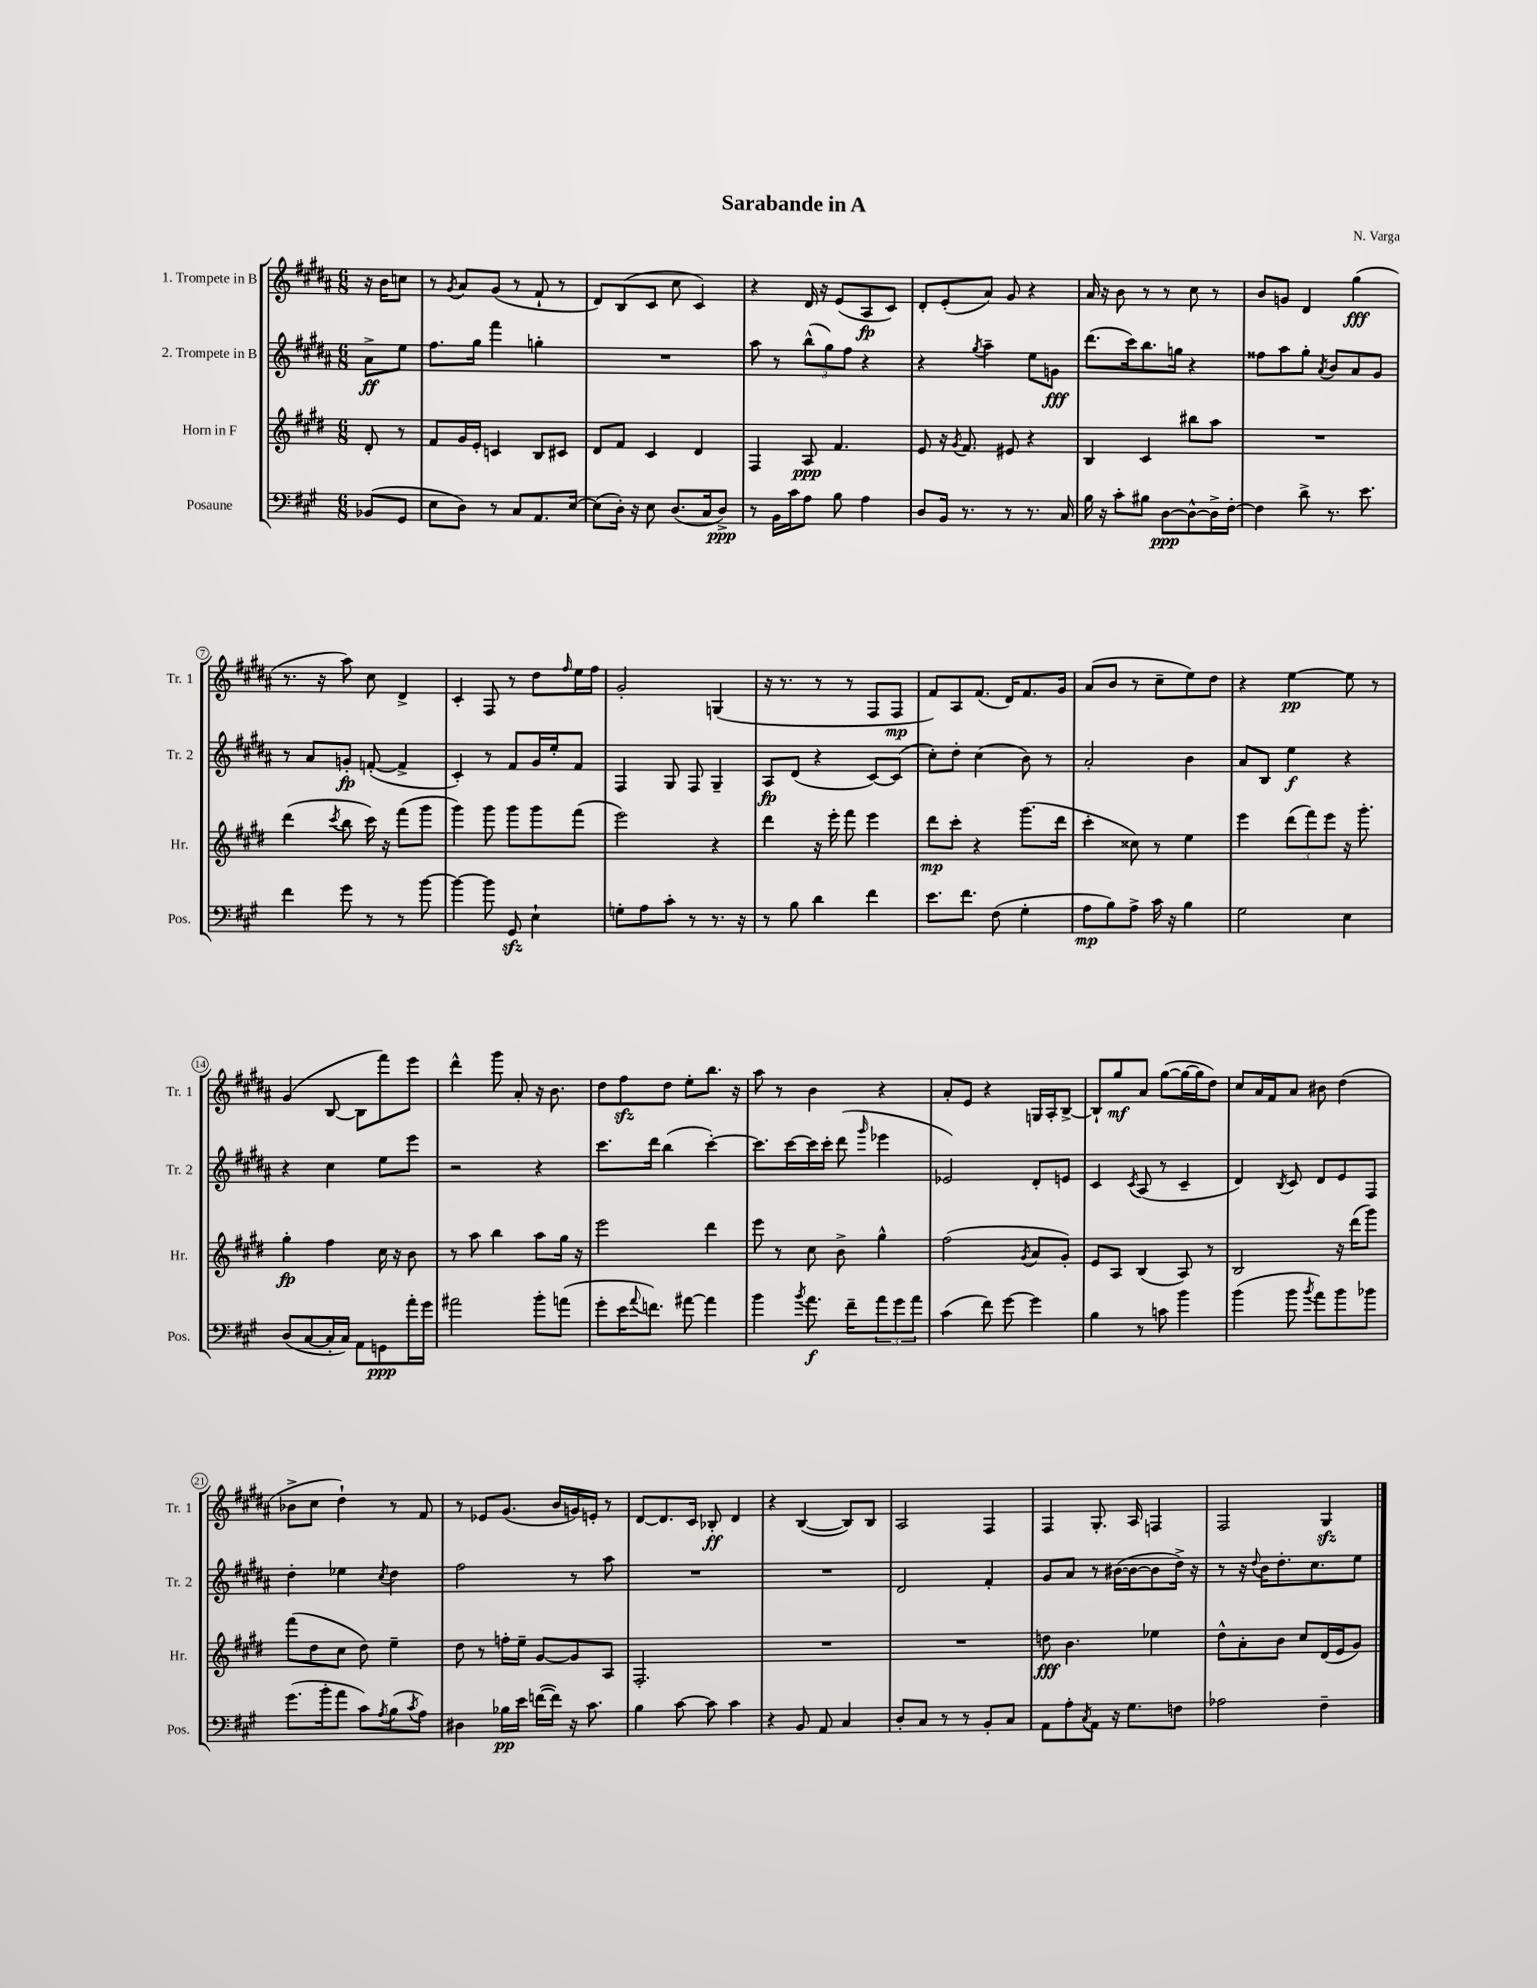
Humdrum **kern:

**kern	**kern	**kern	**kern
*staff4	*staff3	*staff2	*staff1
*clefF4	*clefG2	*clefG2	*clefG2
*k[f#c#g#]	*k[f#c#g#d#]	*k[f#c#g#d#a#]	*k[f#c#g#d#a#]
*M6/8	*M6/8	*M6/8	*M6/8
(8BB-	8d#'	8a#^	16r
.	.	.	16b
8GG#	8r	8ee	8cc
=	=	=	=
8E	8f#	8.ff#	8r
.	.	.	8qg#
8D)	16g#	.	8a#
.	16e'	16gg#	.
8r	4c	4fff#	(8g#
8C#	.	.	8r
8.AA	8B	4gg'	8f#`
.	8c#	.	8r
[16E	.	.	.
=	=	=	=
(8E]	8d#	2.r	8d#)
16D')	8f#	.	(8B
16r	.	.	.
8E	4c#	.	8c#
(8.D	.	.	8cc#
.	4d#	.	4c#)
16C#	.	.	.
8D^)	.	.	.
=	=	=	=
8r	4F#	8aa#	4r
16BB	.	8r	.
16c#	.	.	.
8A	8A	(12bb^^	16d#
.	.	.	16r
.	.	12gg#)	.
8B	4.f#	.	(8e
.	.	12ff#	.
4A	.	4r	8A#
.	.	.	8c#)
=	=	=	=
8D	8e	4r	8d#'
16BB	16r	.	(8e'
.	8qg#	.	.
8.r	8.f#	.	.
.	.	8qgg#	.
.	.	4aa#~	8a#)
8r	8e#	.	8g#
8.r	4r	8ee	4r
.	.	8g	.
16C#	.	.	.
=	=	=	=
16B	4B	(8.ddd#	16a#
16r	.	.	16r
8c#'	.	.	8b
.	.	16ccc#)	.
8B#	4c#	8.bb	8r
[8D	.	.	8r
.	.	16gg	.
8D^^_	8bb#	4r	8cc#
16D^]	8aa	.	8r
[16F#'	.	.	.
=	=	=	=
4F#]	2.r	8ff##	8b
.	.	8aa#	8g
8d^	.	8gg#'	4d#
.	.	8qa#	.
8.r	.	8b	.
.	.	8a#	(4gg#
8.e	.	.	.
.	.	8g#	.
=	=	=	=
4f#	(4ddd#	8r	8.r
.	.	8a#	.
.	.	.	16r
.	8qccc#	.	.
8g#	8bb	8g'	8aa#)
8r	16ccc#)	([8f'	8cc#
.	16r	.	.
8r	(8fff#	4f^]	4d#^
[8b	8ggg#	.	.
=	=	=	=
4b_	4ggg#)	4c#')	4c#'
8b]	8ggg#	8r	8F#
8GG#	8ggg#	8f#	8r
4E`	8ggg#	16g#	8dd#
.	.	16ee'	.
.	.	.	16qqff#
.	(8fff#	8f#	16ee
.	.	.	16ff#
=	=	=	=
8G'	2eee)	4F#	2g#'
8A	.	.	.
8c#'	.	8G#	.
8r	.	8F#	.
8.r	4r	4G#~	(4G
16r	.	.	.
=	=	=	=
8r	4ddd#	8A#	16r
.	.	.	8.r
8B	.	(8d#	.
4d	16r	4r	8r
.	16eee'	.	.
.	8fff#	.	8r
4f#	4eee	[8c#)	8F#
.	.	(8c#]	8F#
=	=	=	=
8.e	8ddd#	8cc#')	8f#)
.	8ccc#'	8dd#'	8A#
8.f#	.	.	.
.	4r	(4cc#	(8.f#
(8F#	.	.	.
.	.	.	16d#)
4G#'	(8.ggg#	8b)	8.f#
.	.	8r	.
.	16ddd#	.	16g#
=	=	=	=
8A	4ccc#'	2a#'	(8a#
8B)	.	.	8b
8A^	8cc##)	.	8r
16c#	8r	.	8cc#~
16r	.	.	.
4B	4ee	4b	8ee)
.	.	.	8dd#
=	=	=	=
2G#	4eee	8a#	4r
.	.	8B	.
.	(12ddd#	4ee	[4ee
.	12fff#)	.	.
.	12eee	.	.
4E	16r	4r	8ee]
.	8.ggg#'	.	.
.	.	.	8r
=	=	=	=
(8D	4gg#'	4r	(4g#
[8C#	.	.	.
16C#']	4ff#	4cc#	[8B
16C#)	.	.	.
8AA	.	.	8B]
8GG	16cc#	8ee	8fff#)
.	16r	.	.
16a'	8b	8eee	8eee
16g#	.	.	.
=	=	=	=
2a#	8r	2r	4ddd#^^
.	8aa	.	.
.	4bb	.	8ggg#
.	.	.	8a#'
8b'	8aa	4r	16r
.	.	.	8.b
(8a	16gg#	.	.
.	16r	.	.
=	=	=	=
8g#'	2eee	8.ccc#	8dd#
16e	.	.	8ff#
8qqa	.	.	.
8.f)	.	16ddd#	.
.	.	(4bb	8dd#
[8a#	.	.	8ee'
4a#]	4ddd#	[4ccc#')	8.bb
.	.	.	16r
=	=	=	=
4b	8eee	8.ccc#]	8aa#
.	8r	.	8r
.	.	[16ccc#	.
8qb	.	.	.
8.a	8cc#	16ccc#]	4b
.	.	16ccc#'	.
.	8b^	(8ddd#	.
16f#~	.	.	.
.	.	16qqggg#	.
12a	4gg#^^	4eee-	4r
12g#	.	.	.
12a	.	.	.
=	=	=	=
(4c#	(2ff#	2e-)	8a#'
.	.	.	8e
8f#)	.	.	4r
[8g#	.	.	.
.	8qg#	.	.
4g#]	8a	8d#'	16G
.	.	.	16A#'
.	8g#')	8e	[8B^
=	=	=	=
4B	8e	4c#	8B`]
.	8A	.	8gg#
.	.	8qc#	.
8r	(4B	(8A#	8a#
8c	.	8r	([8gg#
4b	8A)	4c#~	16gg#_
.	.	.	16gg#]
.	8r	.	8dd#)
=	=	=	=
(4b	2B	4d#)	8cc#
.	.	.	16a#
.	.	.	16f#
.	.	8qB	.
8b	.	8c#	8a#
8qb	.	.	.
8a)	.	8d#	8b#
8b	16r	8e	(4dd#
.	(16ddd#	.	.
8b-	8ggg#)	8F#	.
=	=	=	=
(8.g#	(8fff#	4dd#'	8b-^
.	8dd#	.	8cc#
16b'	.	.	.
8a	8cc#	4ee-	4dd#`)
8c#)	8dd#)	.	.
8qA	.	8qcc#	.
(8B	4ee~	4dd#	8r
8qc#	.	.	.
8A)	.	.	8f#
=	=	=	=
4D#	8dd#	2ff#	8r
.	8r	.	8e-
16B-	16ff'	.	(8.g#
16e	16ee~	.	.
([16f	[8g#	.	.
16f])	.	.	16b
16r	8g#]	8r	16g)
8.c#	.	.	16e'
.	8A	8aa#	8r
=	=	=	=
4B	2.F#'	2.r	[8d#
.	.	.	8.d#]
[8c#	.	.	.
.	.	.	16c#
8c#]	.	.	8B-'
4c#	.	.	4d#
=	=	=	=
4r	2.r	2.r	4r
8BB	.	.	([4B
8AA	.	.	.
4C#	.	.	8B])
.	.	.	8B
=	=	=	=
8D'	2.r	2d#	2A#
8C#	.	.	.
8r	.	.	.
8r	.	.	.
8BB'	.	4f#'	4F#
8C#	.	.	.
=	=	=	=
8AA	8dd	8g#	4F#
8A'	4.b	8a#	.
8qC#	.	.	.
8AA	.	8r	8.G#'
16r	.	([16b#	.
8.G#	.	16b#_	16A#
.	4ee-	8b#]	4F
8F	.	16dd#^)	.
.	.	16r	.
=	=	=	=
2A-	8dd#^^	8r	2F#
.	8a'	16r	.
.	.	8qqdd#	.
.	.	16b	.
.	8b	8.dd#'	.
.	8cc#	.	.
.	.	8.cc#	.
4F#~	(16d#	.	4G#
.	16e	.	.
.	8g#)	8ee	.
==	==	==	==
*-	*-	*-	*-
